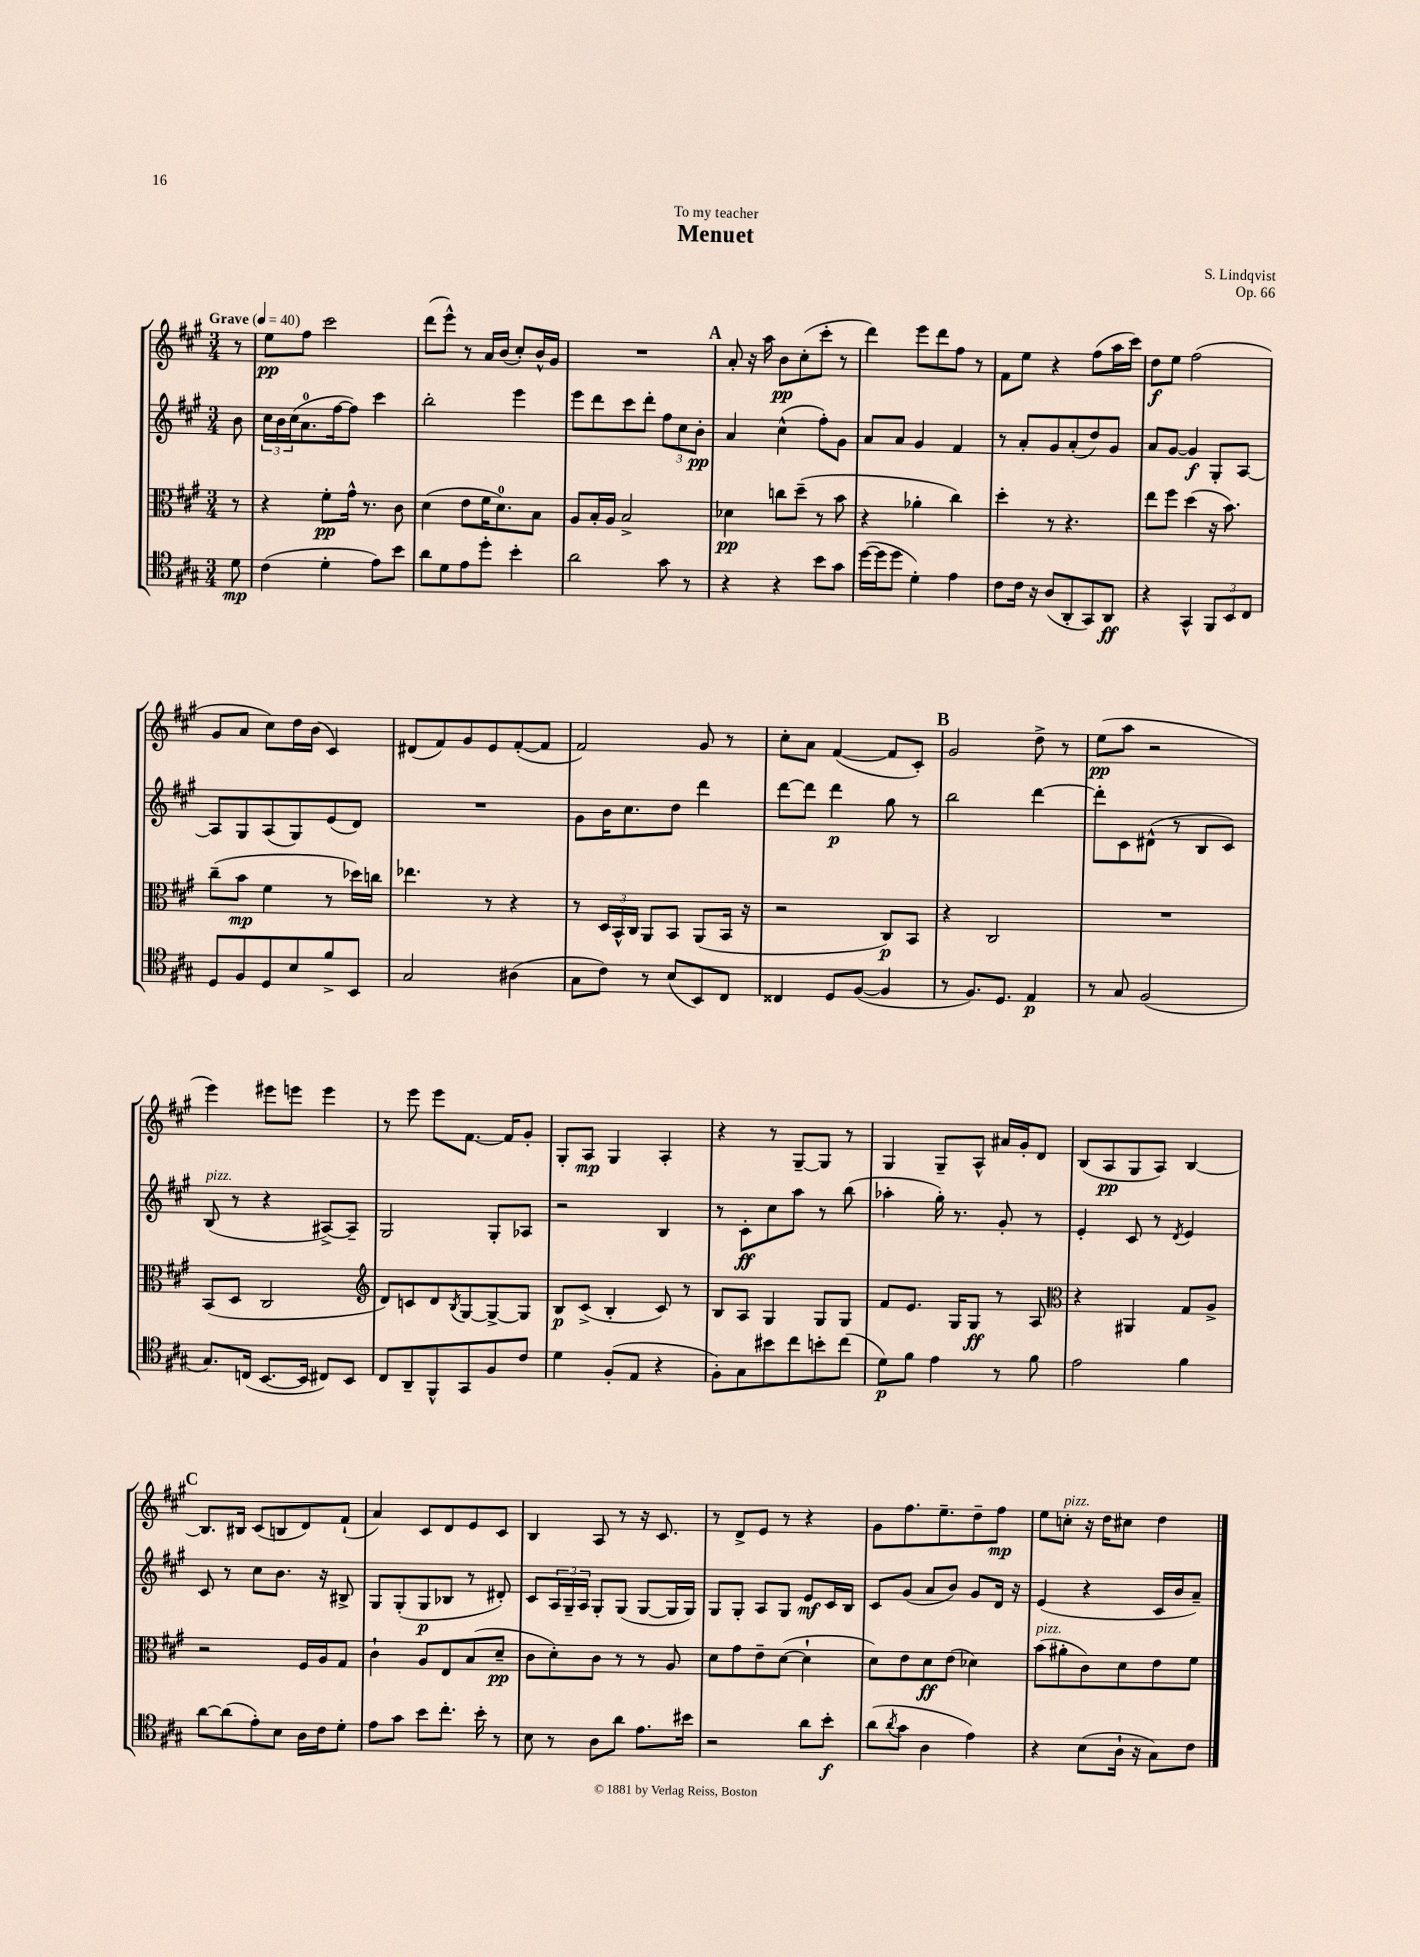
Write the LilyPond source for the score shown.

\header { title = "Menuet" composer = "S. Lindqvist" dedication = "To my teacher" opus = "Op. 66" }
<<
\new StaffGroup <<
\new Staff = "s0" {
    \clef treble \key a \major \numericTimeSignature \time 3/4 \partial 8 \tempo "Grave" 4 = 40
    r8 |
    e''8\pp fis''8 cis'''2 |
    d'''8( e'''8-^) r8 a'16 b'16( cis''8-.) b'16-^ gis'16 |
    R2. |
    \mark \markup { \bold "A" } a'8-. r16 a''16 b'8\pp cis''8-.( cis'''8-. r8 |
    d'''4) e'''8 d'''8 fis''8 r8 |
    fis'8 e''8 r4 fis''8( a''16 cis'''16) |
    d''8\f e''8 fis''2( |
    gis'8 a'8 cis''8) d''16 b'16( cis'4) |
    dis'8( fis'8) gis'8 e'8 fis'8~-.( fis'8 |
    fis'2) gis'8 r8 |
    cis''8-. a'8 fis'4~( fis'8 cis'8-.) |
    \mark \markup { \bold "B" } gis'2 d''8-> r8 |
    e''8\pp( a''8 r2 |
    e'''4) eis'''8 e'''8 e'''4 |
    r8 e'''8 e'''8 fis'8.~ fis'16 gis'8-. |
    gis8-. a8\mp gis4 a4-. |
    r4 r8 gis8~-- gis8 r8 |
    gis4 gis8-- a8-^ ais'16 gis'16-. d'8 |
    b8( a8\pp gis8 a8) b4~ |
    \mark \markup { \bold "C" } b8. bis16 cis'8( b8 d'8) fis'8-!( |
    a'4) cis'8 d'8 e'8 cis'8 |
    b4 a8 r8 r16 cis'8. |
    r8 d'8-> e'8 r8 r4 |
    gis'8 fis''8. e''8.-- d''8-- fis''8\mp |
    e''8 c''8-.^\markup { \italic "pizz." } r16 d''16 cis''8 d''4 \bar "|." |
}
\new Staff = "s1" {
    \clef treble \key a \major \numericTimeSignature \time 3/4 \partial 8
    b'8 |
    \tuplet 3/2 { cis''16 b'16 cis''16( } a'8.-0 fis''16~ fis''8) cis'''4 |
    b''2-. e'''4 |
    e'''8 d'''8 cis'''8 d'''8-. \tuplet 3/2 { fis''8 cis''8 b'8-.\pp } |
    \mark \markup { \bold "A" } a'4 cis''4-^( fis''8-.) gis'8 |
    a'8 a'8 gis'4 fis'4 |
    r8 a'8-. gis'8 a'8-.( d''8) gis'8 |
    a'8 gis'8~ gis'4\f gis8-. a8~ |
    a8 gis8 a8( gis8) e'8( d'8) |
    R2. |
    gis'8 b'16 cis''8. d''8 d'''4 |
    d'''8~ d'''8 d'''4\p gis''8 r8 |
    \mark \markup { \bold "B" } b''2 d'''4~ |
    d'''8-. cis'8 dis'8-^( r8 b8 cis'8) |
    b8^\markup { \italic "pizz." }( r8 r4 ais8~->) ais8-- |
    gis2 gis8-. aes8 |
    r2 b4 |
    r8 cis'8-.\ff cis''8 a''8 r8 b''8( |
    aes''4-. gis''16-.) r8. gis'8-. r8 |
    e'4-. cis'8 r8 \acciaccatura { d'8 } e'4 |
    \mark \markup { \bold "C" } cis'8 r8 cis''8 b'8. r16 bis8-> |
    gis8 gis8-.( gis8\p bes8 r8 dis'8-.) |
    cis'8 \tuplet 3/2 { a16 gis16-- a16 } gis8-. gis8( gis8~ gis16 gis16) |
    gis8 gis8-. a8 gis8 e'8\mf cis'16 b16 |
    cis'8 gis'8( a'8 b'8) gis'8 d'16 r16 |
    e'4( r4 cis'16 b'16 a'8--) \bar "|." |
}
\new Staff = "s2" {
    \clef alto \key a \major \numericTimeSignature \time 3/4 \partial 8
    r8 |
    r4 fis'8-.\pp gis'16-^ r8. cis'8 |
    d'4( e'8 fis'16 d'8.-0) b8 |
    a8 b16-. a16 b2-> |
    \mark \markup { \bold "A" } des'4\pp c''8 d''8--( r8 b'8 |
    r4 aes'4-. cis''4) |
    d''4-. r8 r4. |
    e''8 fis''8 d''4( r16 b'8.) |
    cis''8--( b'8\mp fis'4 r8 des''16) c''16 |
    ees''4. r8 r4 |
    r8 \tuplet 3/2 { d16 b,16-^ cis16 } a,8 b,8 a,8( b,16 r16 |
    r2 cis8\p) b,8 |
    \mark \markup { \bold "B" } r4 cis2 |
    R2. |
    b,8( d8 cis2 |
    \clef treble d'8) c'8 d'8 \acciaccatura { b8 } gis8~ gis8~-> gis8 |
    b8\p cis'8->( b4-. cis'8) r8 |
    b8 a8 gis4 gis8 gis8 |
    fis'8 e'8. gis16 gis8\ff r8 a8 |
    \clef alto r4 ais,4 gis8 a8-> |
    \mark \markup { \bold "C" } r2 fis16 a16 gis8 |
    cis'4-! a8 e8 b8( d'8--\pp |
    cis'8 d'8-.) cis'8 r8 r8 a8 |
    d'8 gis'8 e'8-- d'8~( d'4-! |
    d'8) e'8 d'8\ff e'8( des'4) |
    b'8^\markup { \italic "pizz." }( ais'8-. cis'8) d'8 e'8 fis'8 \bar "|." |
}
\new Staff = "s3" {
    \clef tenor \key a \major \numericTimeSignature \time 3/4 \partial 8
    d'8\mp |
    cis'4( d'4-. e'8) b'8 |
    a'8 d'8 e'8 d''8-. b'4-. |
    a'2 gis'8 r8 |
    \mark \markup { \bold "A" } r4 r4 b'8 gis'8 |
    d''16~( d''16 d''8 d'4-.) e'4 |
    cis'8 cis'16 r16 a8( a,8-. gis,8) a,8\ff |
    r4 gis,4-^ \tuplet 3/2 { fis,8 b,8 cis8 } |
    d8 fis8 d8 b8 fis'8-> b,8 |
    gis2 ais4( |
    gis8 cis'8) r8 b8( b,8) cis8 |
    cisis4 d8 fis8~( fis4 |
    \mark \markup { \bold "B" } r8 fis8.) d8. e4\p |
    r8 gis8 fis2( |
    gis8.) c16( b,8.~ b,16 cis8) b,8 |
    cis8 a,8-- fis,8-^ gis,8 fis8 cis'8 |
    d'4 fis8-.( e8 r4 |
    fis8-.) gis8 bis'8 cis''8 b'8-. cis''8( |
    d'8\p) fis'8 e'4 r8 fis'8 |
    e'2 fis'4 |
    \mark \markup { \bold "C" } a'8~ a'8( e'8-.) b8 a16 cis'16 d'8-. |
    e'8 gis'8 b'8 cis''8.-. b'16-. r8 |
    b8 r8 a8 a'8 e'8. bis'16 |
    r2 a'8 b'8-.\f |
    a'8( \acciaccatura { a'8 } gis'8 a4 e'4) |
    r4 b8( a16-! r16 gis8) cis'8 \bar "|." |
}
>>
>>
\layout { \context { \Score \remove "Bar_number_engraver" } }
